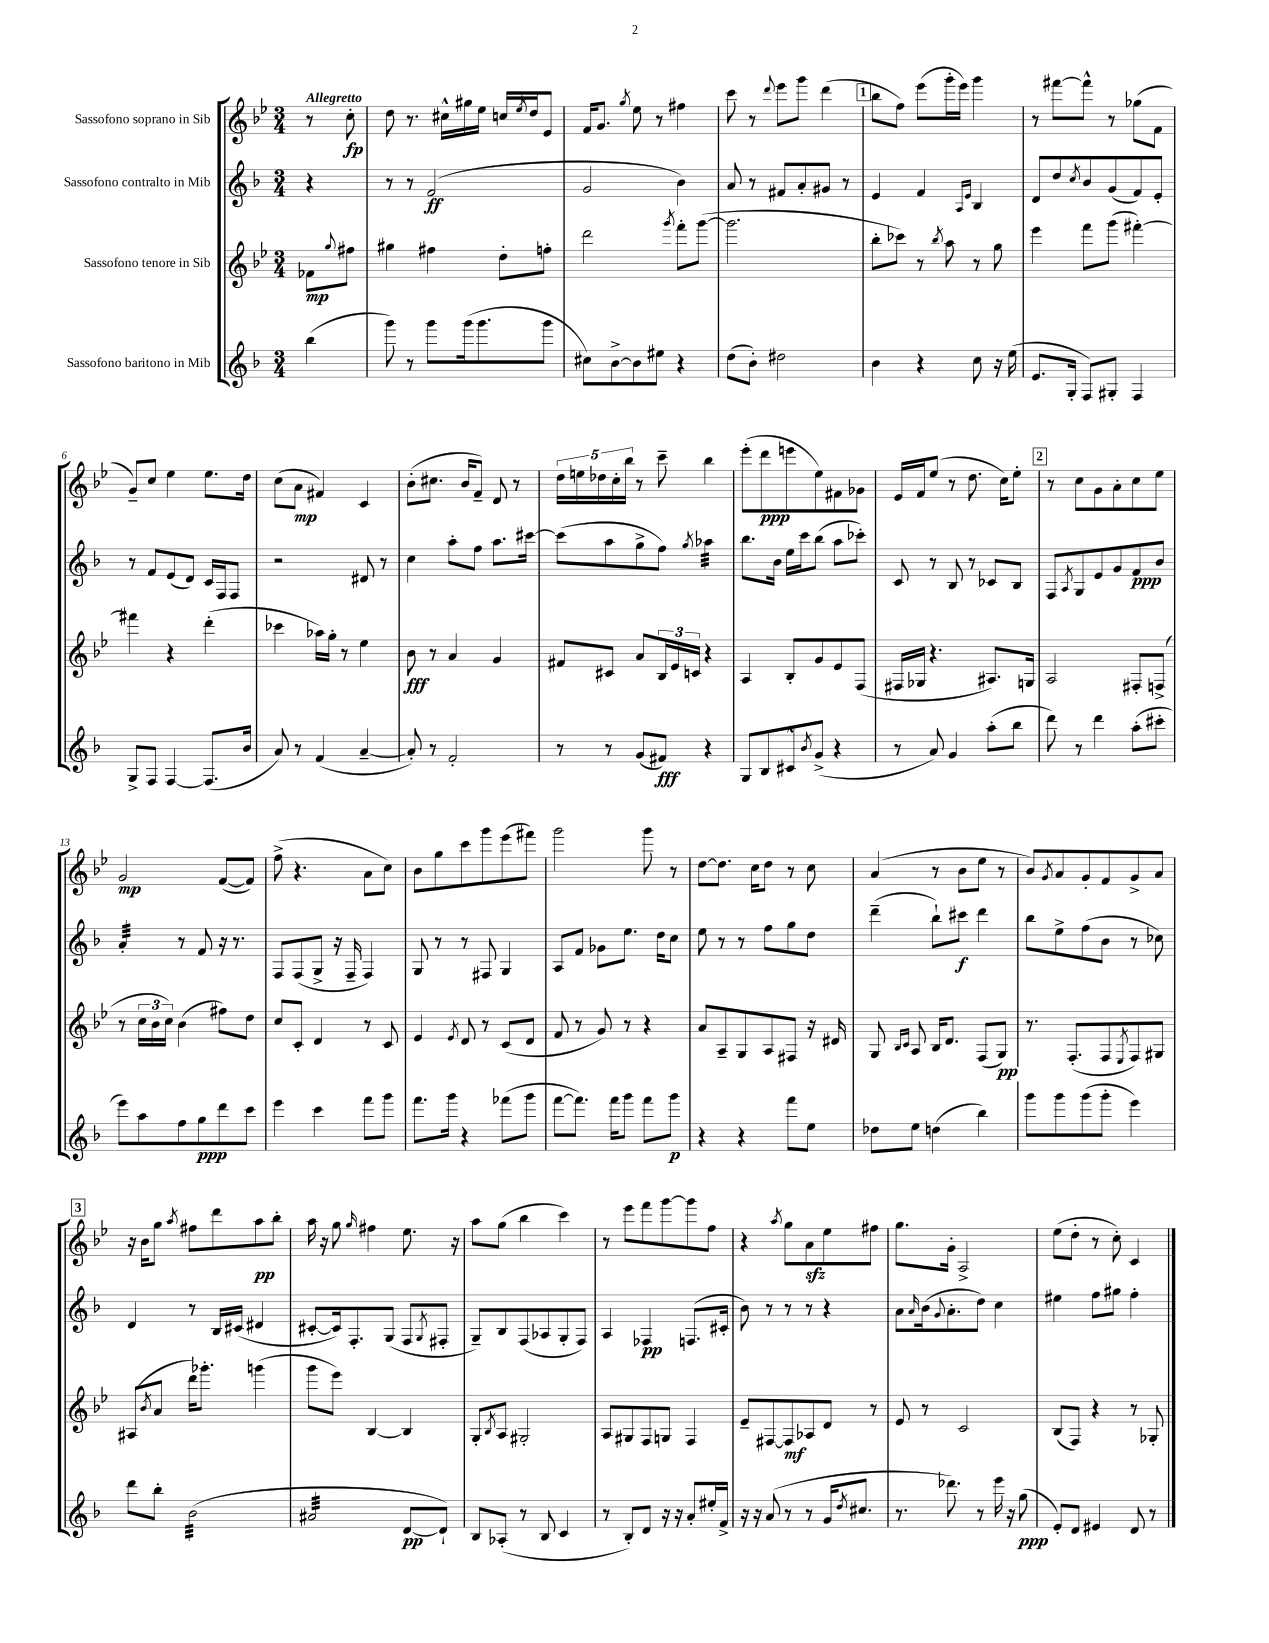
<<
\new StaffGroup <<
\new Staff = "s0" \with { instrumentName = "Sassofono soprano in Sib" } {
    \clef treble \key bes \major \numericTimeSignature \time 3/4 \partial 4 \tempo "Allegretto"
    r8 c''8-.\fp |
    d''8 r8. cis''16-^ gis''16 ees''16 c''16 \acciaccatura { ees''8 } d''16 ees'8 |
    f'16 g'8. \acciaccatura { g''8 } ees''8 r8 fis''4 |
    c'''8 r8 \appoggiatura { d'''8 } ees'''8 g'''8 d'''4( |
    \mark \markup { \box "1" } bes''8 f''8) ees'''8( g'''16-. ees'''16) g'''4 |
    r8 fis'''8~ fis'''8-^ r8 ges''8( f'8 |
    g'8--) c''8 ees''4 ees''8. d''16 |
    c''8( a'8\mp fis'4) c'4 |
    bes'8-.( cis''8. bes'16 f'8--) d'8 r8 |
    \tuplet 5/4 { d''16 e''16 des''16 c''16-. bes''16 } r8 c'''8-- bes''4 |
    ees'''8-.( d'''8\ppp e'''8 ees''8) fis'8 ges'8 |
    ees'16 f'16 ees''8( r8 d''8. c''16) ees''8-. |
    \mark \markup { \box "2" } r8 c''8 g'8 a'8-. c''8 ees''8 |
    g'2\mp f'8~( f'8) |
    f''8->( r4. a'8 c''8) |
    bes'8 g''8 c'''8 g'''8 ees'''8( fis'''8) |
    g'''2 g'''8 r8 |
    d''8~ d''8. c''16 d''8 r8 c''8 |
    a'4( r8 bes'8 ees''8 r8 |
    bes'8) \acciaccatura { g'8 } a'8 g'8-. f'8 g'8-> a'8 |
    \mark \markup { \box "3" } r16 bes'16 g''8 \acciaccatura { a''8 } fis''8 d'''8 a''8\pp bes''8-. |
    a''16 r16 g''8 \grace { g''16 } fis''4 ees''8. r16 |
    a''8 g''8( bes''4 c'''4) |
    r8 ees'''8 f'''8 g'''8~ g'''8 f''8 |
    r4 \acciaccatura { a''8 } g''8 a'8\sfz ees''8 fis''8 |
    g''8. g'16-. a2-> |
    ees''8( d''8-. r8 c''8-.) c'4 \bar "|." |
}
\new Staff = "s1" \with { instrumentName = "Sassofono contralto in Mib" } {
    \clef treble \key f \major \numericTimeSignature \time 3/4 \partial 4
    r4 |
    r8 r8 f'2\ff( |
    g'2 bes'4) |
    a'8 r8 fis'8 a'8-. gis'8 r8 |
    \mark \markup { \box "1" } e'4 f'4 \grace { a16 e'16 } bes4 |
    d'8 d''8 \acciaccatura { c''8 } bes'8 g'8( f'8) e'8-. |
    r8 f'8 e'8( d'8) c'16 f16 f8 |
    r2 dis'8 r8 |
    c''4 a''8-. f''8 a''8. cis'''16~ |
    cis'''8( a''8 g''8-> f''8) \acciaccatura { g''8 } aes''4:32 |
    bes''8. bes'16 e''16 c'''16 bes''8( a''8 ces'''8-.) |
    c'8 r8 bes8 r8 ces'8 bes8 |
    \mark \markup { \box "2" } f8 \acciaccatura { a8 } g8 e'8 g'8 f'8\ppp bes'8 |
    a'4:32-. r8 f'8 r16 r8. |
    f8 f8( g8-> r16 f16-- f4) |
    g8 r8 r8 fis8 g4 |
    a8 f'8 ges'8 e''8. d''16 c''8 |
    e''8 r8 r8 f''8 g''8 d''8 |
    d'''4--( bes''8-!) cis'''8\f d'''4 |
    bes''8 e''8-> f''8( bes'8 r8 ces''8) |
    \mark \markup { \box "3" } d'4 r8 bes16 cis'16( dis'4 |
    cis'8~-. cis'16) f8.-. g8( f8 \acciaccatura { g8 } fis8-. |
    g8--) bes8 f8( aes8 g8-. f8) |
    a4 fes4\pp f8.( cis'16-. |
    bes'8) r8 r8 r8 r4 |
    a'8 \grace { a'16 } bes'16( \appoggiatura { g'8 } a'8.-. d''8) c''4 |
    eis''4 f''8 gis''8 f''4-. \bar "|." |
}
\new Staff = "s2" \with { instrumentName = "Sassofono tenore in Sib" } {
    \clef treble \key bes \major \numericTimeSignature \time 3/4 \partial 4
    fes'8\mp \appoggiatura { g''8 } fis''8 |
    gis''4 fis''4 d''8-. f''8-. |
    d'''2 \acciaccatura { g'''8 } f'''8-. g'''8~( |
    g'''2. |
    \mark \markup { \box "1" } bes''8-. ces'''8) r8 \acciaccatura { bes''8 } a''8 r8 g''8 |
    ees'''4 f'''8 g'''8( fis'''4~-.) |
    fis'''4 r4 d'''4-.( |
    ces'''4 aes''16) g''16-. r8 ees''4 |
    bes'8\fff r8 a'4 g'4 |
    fis'8 cis'8 a'8 \tuplet 3/2 { bes16 ees'16 c'16 } r4 |
    a4 bes8-. g'8 ees'8 f8( |
    fis16 ges16 r4. ais8.) g16 |
    \mark \markup { \box "2" } a2 fis8-. f8->( |
    r8 \tuplet 3/2 { c''16 bes'16 c''16) } bes'4( fis''8) d''8 |
    c''8 c'8-. d'4 r8 c'8 |
    ees'4 \acciaccatura { ees'8 } d'8 r8 c'8( d'8 |
    f'8 r8 g'8) r8 r4 |
    a'8 a8-- g8 a8 fis8 r16 dis'16 |
    g8 \grace { bes16 c'16 } a8 bes16 d'8. f8( g8\pp) |
    r8. f8.-.( f8 \acciaccatura { ees8 } f8) gis8 |
    \mark \markup { \box "3" } ais8( \acciaccatura { bes'8 } a'8 d'''16) ges'''8.-. g'''4( |
    g'''8 ees'''8) bes4~ bes4 |
    g8-. \acciaccatura { bes8 } a8 gis2-. |
    a8 gis8 f8 g8 f4 |
    ees'8-- fis8~ fis8\mf aes8 d'8 r8 |
    ees'8 r8 c'2 |
    bes8( f8) r4 r8 ges8-. \bar "|." |
}
\new Staff = "s3" \with { instrumentName = "Sassofono baritono in Mib" } {
    \clef treble \key f \major \numericTimeSignature \time 3/4 \partial 4
    bes''4( |
    g'''8) r8 g'''8 g'''16( g'''8. g'''8 |
    cis''8) bes'8~-> bes'8 eis''8 r4 |
    d''8( bes'8-.) dis''2 |
    \mark \markup { \box "1" } bes'4 r4 c''8 r16 e''16( |
    e'8. g16-. f8) gis8-. f4 |
    g8-> f8 f4~ f8.( bes'16 |
    a'8) r8 f'4( a'4~-- |
    a'8-.) r8 f'2-. |
    r8 r8 g'8( fis'8\fff) r4 |
    g8 bes8 cis'8-^ \acciaccatura { bes'8 } g'8->( r4 |
    r8 a'8) g'4 a''8-.( bes''8 |
    \mark \markup { \box "2" } d'''8) r8 d'''4 a''8-.( cis'''8-. |
    e'''8) a''8 f''8 g''8\ppp d'''8 c'''8 |
    e'''4 c'''4 f'''8 g'''8 |
    f'''8. g'''16 r4 fes'''8( g'''8 |
    f'''8~ f'''8.) f'''16 g'''8 f'''8 g'''8\p |
    r4 r4 f'''8 e''8 |
    des''8 e''8 d''4( bes''4) |
    g'''8 g'''8 g'''8( g'''8-. e'''4) |
    \mark \markup { \box "3" } d'''8 bes''8-. bes'2:32( |
    ais'2:32 d'8~\pp d'8-!) |
    bes8 aes8-.( r8 bes8 c'4 |
    r8 bes8-.) d'8 r16 r16 a'8-. eis''16-. f'16-> |
    r16 r16 a'8( r8 r8 g'16 \acciaccatura { d''8 } cis''8. |
    r8. des'''8.) r8 e'''16 r16 g''8\ppp( |
    e'8-.) d'8 eis'4 d'8 r8 \bar "|." |
}
>>
>>
